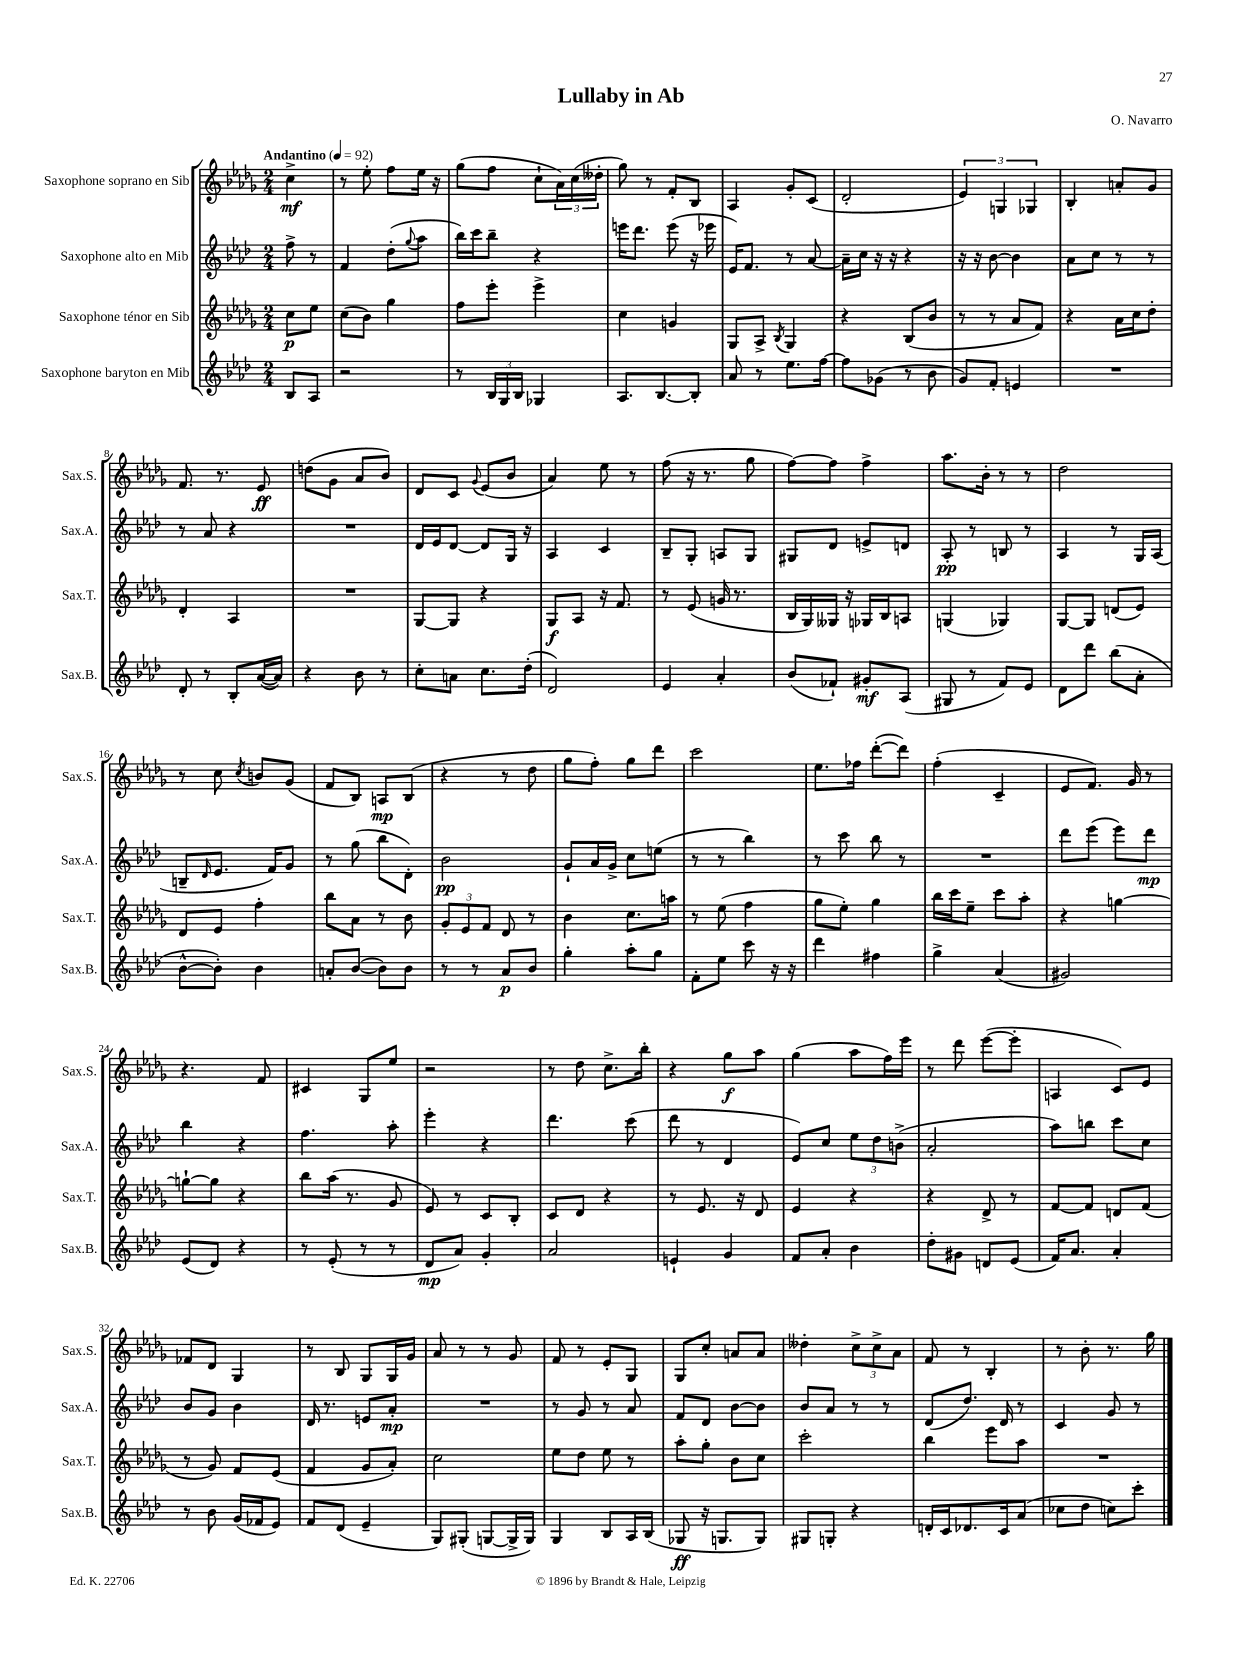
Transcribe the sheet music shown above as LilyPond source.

\header { title = "Lullaby in Ab" composer = "O. Navarro" }
<<
\new StaffGroup <<
\new Staff = "s0" \with { instrumentName = "Saxophone soprano en Sib" shortInstrumentName = "Sax.S." } {
    \clef treble \key des \major \numericTimeSignature \time 2/4 \partial 4 \tempo "Andantino" 4 = 92
    c''4->\mf |
    r8 ees''8-. f''8 ees''16 r16 |
    ges''8( f''8 c''8-! \tuplet 3/2 { aes'16) c''16( deses''16-. } |
    ges''8) r8 f'8-. bes8 |
    aes4 ges'8-. c'8( |
    des'2-. |
    \tuplet 3/2 { ees'4) g4 ges4 } |
    bes4-. a'8-. ges'8 |
    f'8. r8. ees'8\ff |
    d''8( ges'8 aes'8 bes'8) |
    des'8 c'8 \appoggiatura { ges'8 } ees'8( bes'8 |
    aes'4) ees''8 r8 |
    f''8( r16 r8. ges''8 |
    f''8~) f''8 f''4-> |
    aes''8. bes'16-. r8 r8 |
    des''2 |
    r8 c''8 \acciaccatura { c''8 } b'8 ges'8( |
    f'8 bes8) a8\mp bes8( |
    r4 r8 des''8 |
    ges''8 f''8-.) ges''8 des'''8 |
    c'''2 |
    ees''8. fes''16 des'''8~-.( des'''8) |
    f''4-.( c'4-- |
    ees'8 f'8.) ges'16 r8 |
    r4. f'8 |
    cis'4 ges8 ees''8 |
    r2 |
    r8 des''8 c''8.-> bes''16-. |
    r4 ges''8\f aes''8 |
    ges''4( aes''8 f''16) ees'''16 |
    r8 des'''8 ees'''8~( ees'''8-. |
    a4 c'8) ees'8 |
    fes'8 des'8 ges4 |
    r8 bes8 ges8 ges16 ges'16 |
    aes'8 r8 r8 ges'8 |
    f'8 r8 ees'8-. ges8 |
    ges8 c''8-. a'8 a'8 |
    deses''4-. \tuplet 3/2 { c''8-> c''8-> aes'8 } |
    f'8 r8 bes4-. |
    r8 bes'8-. r8. ges''16 \bar "|." |
}
\new Staff = "s1" \with { instrumentName = "Saxophone alto en Mib" shortInstrumentName = "Sax.A." } {
    \clef treble \key aes \major \numericTimeSignature \time 2/4 \partial 4
    f''8-> r8 |
    f'4 des''8-.( \appoggiatura { g''8 } aes''8 |
    bes''16) c'''16 bes''8-- r4 |
    e'''16 des'''8. e'''8( r16 ees'''16 |
    ees'16) f'8. r8 aes'8~ |
    aes'16-- c''16 r16 r16 r4 |
    r16 r16 bes'8~ bes'4 |
    aes'8 c''8 r8 r8 |
    r8 aes'8 r4 |
    R2 |
    des'16 ees'16 des'8~ des'8 g16 r16 |
    aes4 c'4 |
    bes8-- g8-. a8 g8 |
    gis8 des'8 e'8-> d'8 |
    aes8-.\pp r8 b8 r8 |
    aes4 r8 g16 aes16( |
    b8-- \grace { des'16 } ees'8. f'16) g'8 |
    r8 g''8( bes''8 des'8-.) |
    bes'2\pp |
    g'8-! aes'16 g'16-> c''8 e''8( |
    r8 r8 bes''4) |
    r8 c'''8 bes''8 r8 |
    R2 |
    des'''8 ees'''8( ees'''8) des'''8\mp |
    bes''4 r4 |
    f''4. aes''8-. |
    ees'''4-. r4 |
    des'''4. c'''8( |
    des'''8 r8 des'4 |
    ees'8) c''8 \tuplet 3/2 { ees''8 des''8 b'8->( } |
    aes'2-. |
    aes''8) b''8 c'''8 c''8 |
    bes'8 g'8 bes'4 |
    des'16 r8. e'8 aes'8-.\mp |
    R2 |
    r8 g'8 r8 aes'8 |
    f'8 des'8 bes'8~ bes'8 |
    bes'8 aes'8 r8 r8 |
    des'8( des''8.) des'16 r8 |
    c'4 g'8 r8 \bar "|." |
}
\new Staff = "s2" \with { instrumentName = "Saxophone ténor en Sib" shortInstrumentName = "Sax.T." } {
    \clef treble \key des \major \numericTimeSignature \time 2/4 \partial 4
    c''8\p ees''8 |
    c''8( bes'8) ges''4 |
    f''8 ees'''8-. ees'''4-> |
    c''4 g'4 |
    ges8 aes8-> \acciaccatura { bes8 } ges4 |
    r4 bes8( bes'8 |
    r8 r8 aes'8 f'8) |
    r4 aes'16 c''16 des''8-. |
    des'4-. aes4 |
    R2 |
    ges8~ ges8 r4 |
    ges8\f aes8 r16 f'8. |
    r8 ees'8( g'16 r8. |
    bes16 ges16) geses16 r16 ges16 bes16 a8 |
    g4( ges4) |
    ges8~ ges8 d'8( ees'8) |
    des'8 ees'8 f''4-. |
    bes''8 aes'8 r8 bes'8 |
    \tuplet 3/2 { ges'8-. ees'8 f'8 } des'8 r8 |
    bes'4 c''8. a''16 |
    r8 ees''8( f''4 |
    ges''8 ees''8-.) ges''4 |
    bes''16 c'''16 ees''8-- c'''8 aes''8-. |
    r4 g''4~ |
    g''8~-! g''8 r4 |
    bes''8 aes''16( r8. ges'8 |
    ees'8) r8 c'8 bes8-. |
    c'8 des'8 r4 |
    r8 ees'8. r16 des'8 |
    ees'4 r4 |
    r4 des'8-> r8 |
    f'8~ f'8 d'8 f'8( |
    r8 ges'8) f'8 ees'8( |
    f'4 ges'8 aes'8-.) |
    c''2 |
    ees''8 des''8 ees''8 r8 |
    aes''8-. ges''8-. bes'8 c''8 |
    c'''2-. |
    bes''4 ees'''8 aes''8 |
    R2 \bar "|." |
}
\new Staff = "s3" \with { instrumentName = "Saxophone baryton en Mib" shortInstrumentName = "Sax.B." } {
    \clef treble \key aes \major \numericTimeSignature \time 2/4 \partial 4
    bes8 aes8 |
    r2 |
    r8 \tuplet 3/2 { bes16 g16 bes16 } ges4 |
    aes8. bes8.~ bes8-. |
    aes'8 r8 ees''8. f''16~ |
    f''8 ges'8( r8 bes'8 |
    g'8) f'8-. e'4 |
    R2 |
    des'8-. r8 bes8-. aes'16~( aes'16) |
    r4 bes'8 r8 |
    c''8-. a'8 c''8. des''16-.( |
    des'2) |
    ees'4 aes'4-. |
    bes'8( fes'8-!) gis'8-.\mf aes8( |
    gis8 r8 f'8) ees'8 |
    des'8 des'''8 bes''8( aes'8-. |
    bes'8~-^ bes'8-.) bes'4 |
    a'8-. bes'8~( bes'8) bes'8 |
    r8 r8 aes'8\p bes'8 |
    g''4-. aes''8-. g''8 |
    f'8-. ees''8 c'''8 r16 r16 |
    des'''4 fis''4 |
    g''4-> aes'4( |
    gis'2) |
    ees'8( des'8) r4 |
    r8 ees'8-.( r8 r8 |
    des'8\mp aes'8) g'4-. |
    aes'2 |
    e'4-! g'4 |
    f'8 aes'8-. bes'4 |
    des''8-. gis'8 d'8 ees'8( |
    f'16) aes'8. aes'4-. |
    r8 bes'8 g'16( fes'16 ees'8) |
    f'8 des'8( ees'4-- |
    g8) gis8-.( g8~ g16-> g16) |
    g4 bes8 aes16 bes16( |
    ges8\ff r16 g8. g8) |
    gis8 g8-. r4 |
    d'16-. c'16 des'8. c'16 aes'8( |
    ces''8 des''8 c''8) c'''8-. \bar "|." |
}
>>
>>
